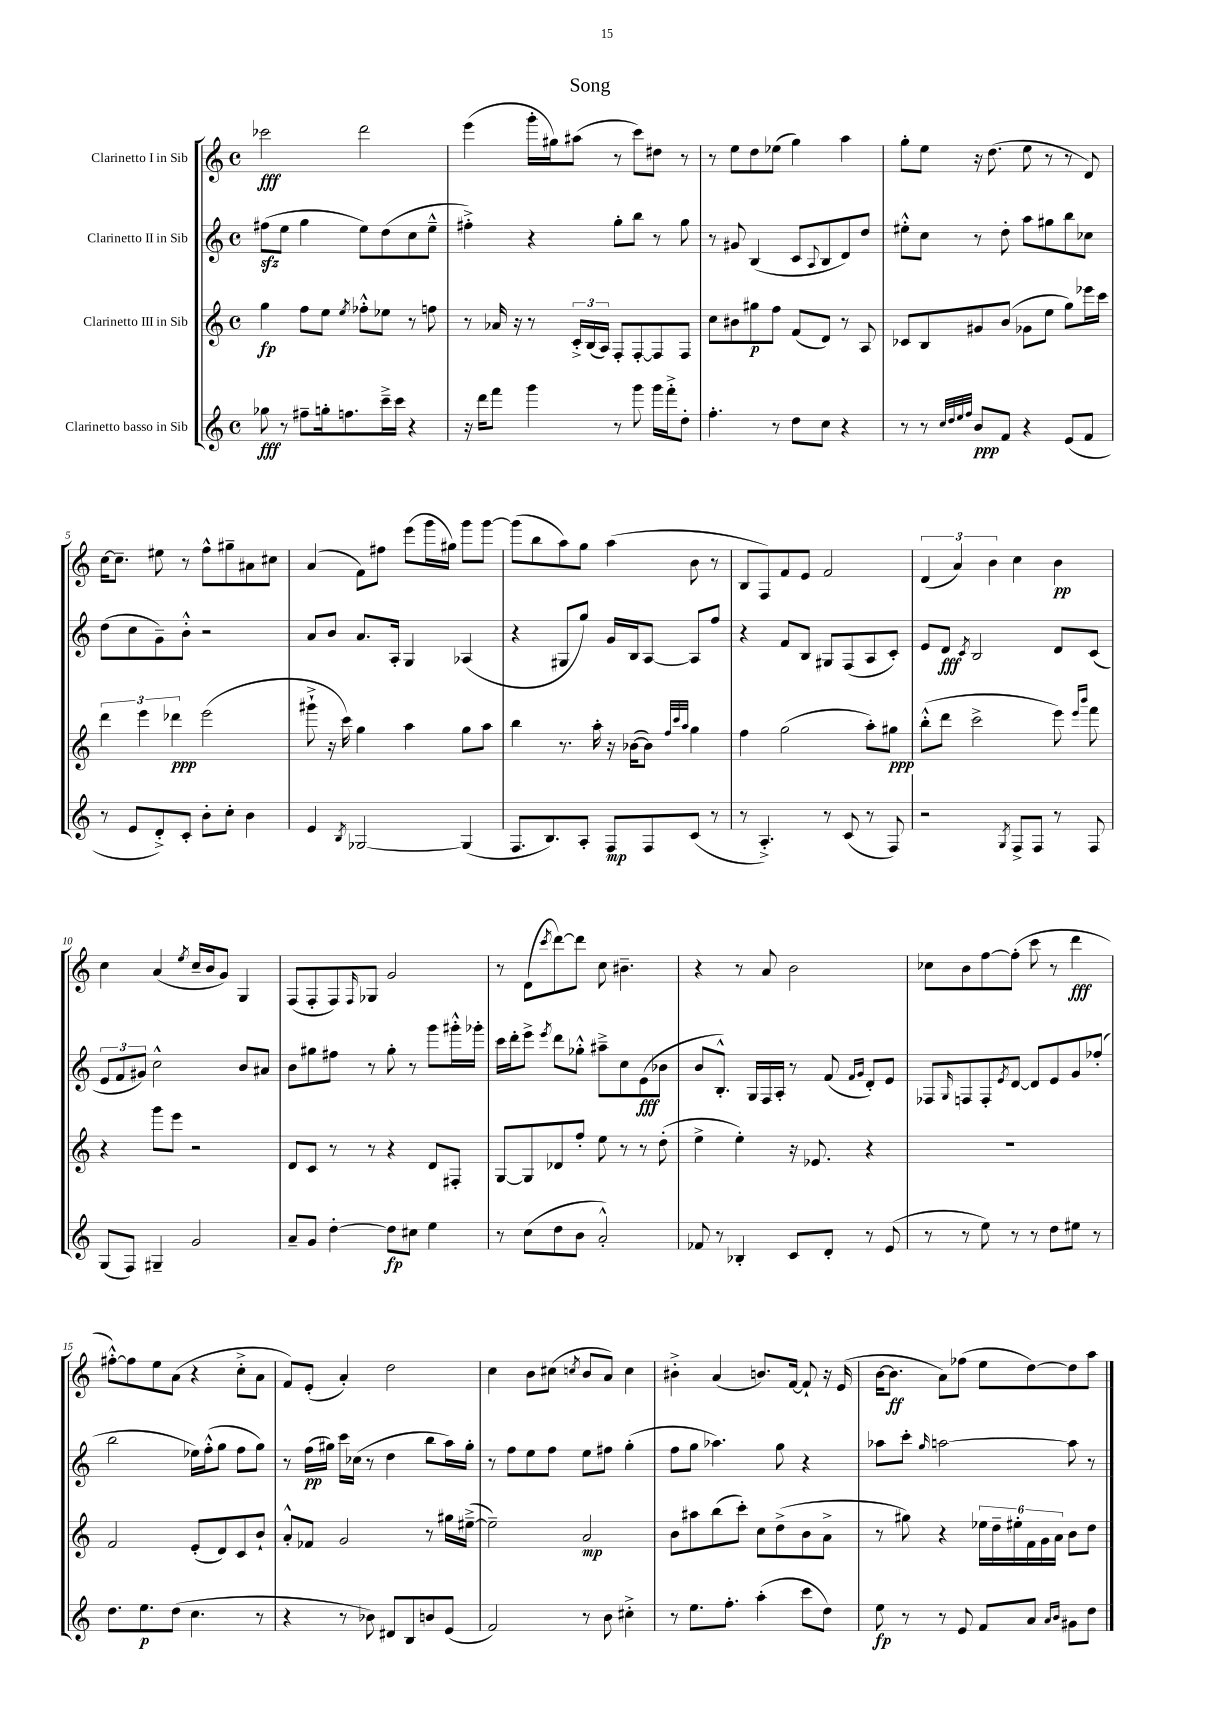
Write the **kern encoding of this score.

**kern	**kern	**kern	**kern
*staff4	*staff3	*staff2	*staff1
*clefG2	*clefG2	*clefG2	*clefG2
*k[]	*k[]	*k[]	*k[]
*M4/4	*M4/4	*M4/4	*M4/4
*met(c)	*met(c)	*met(c)	*met(c)
8gg-	4gg	(8ff#	2ccc-
8r	.	8ee	.
8ff#~	8ff	4gg	.
16gg'	8ee	.	.
8.ff	.	.	.
.	8qee	.	.
.	8ff-'^^	8ee)	2ddd
16ccc~^	8ee-	(8dd	.
16ccc	.	.	.
4r	8r	8cc	.
.	8ff	8ee~^^	.
=	=	=	=
16r	8r	4ff#'^)	(4eee
16ddd	.	.	.
8fff	16a-	.	.
.	16r	.	.
4ggg	8r	4r	16ggg'
.	.	.	16gg#)
.	24c'^	.	(8aa#
.	(24B	.	.
.	24A)	.	.
8r	8F'	8gg'	8r
8ggg	[8F'	8bb	8ccc)
16ggg	8F]	8r	8dd#
16fff'^	.	.	.
8dd'	8F	8gg	8r
=	=	=	=
4.ff'	8cc	8r	8r
.	8b#	8g#	8ee
.	8gg#	(4B	8dd
8r	8ff	.	(8ee-
8dd	(8f	8c	4gg)
.	.	8qqA	.
8cc	8d)	8B	.
4r	8r	8d)	4aa
.	8A	8dd	.
=	=	=	=
8r	8c-	8ee#'^^	8gg'
8r	8B	8cc	8ee
32qqcc	.	.	.
32qqdd	.	.	.
32qqee	.	.	.
32qqff	.	.	.
8b	8g#	8r	16r
.	.	.	(8.dd
8f	(8b	8dd'	.
4r	8g-	8aa	8ee
.	8ee	8gg#	8r
(8e	8gg)	8bb	8r
8f	16eee-	8cc-	8d)
.	16ccc	.	.
=	=	=	=
8r	6ddd	(8dd	[16cc
.	.	.	8.cc~]
8e	.	8cc	.
.	6eee	.	.
8d'^)	.	8g~)	8ee#
.	6ddd-	.	.
8c'	.	8b'^^	8r
8b'	(2eee	2r	8ff^^
8cc'	.	.	8gg#~
4b	.	.	8a#
.	.	.	8cc#
=	=	=	=
4e	8ggg#`^	8a	(4a
.	16r	8b	.
.	16ccc)	.	.
8qB	.	.	.
[2G-	4gg	8.a	8f)
.	.	.	8ff#
.	.	16A'	.
.	4aa	4G	(8eee
.	.	.	16ggg
.	.	.	16gg#)
(4G-]	8gg	(4A-	8ggg
.	8aa	.	[8ggg
=	=	=	=
8.F	4bb	4r	(8ggg]
.	.	.	8bb
8.B)	.	.	.
.	8.r	8G#	8aa)
8A'	.	8gg)	8gg
.	16aa'	.	.
8F	16r	16g	(4aa
.	([16b-	16B	.
8F	8b-])	[8A	.
.	32qqff	.	.
.	32qqccc	.	.
.	32qqaa	.	.
(8c	4gg	8A]	8b
8r	.	8ff	8r
=	=	=	=
8r	4ff	4r	8B
4.A'^)	.	.	8F)
.	(2gg	8f	8f
.	.	8B	8e
8r	.	8G#	2f
(8c	.	(8F	.
8r	8aa')	8A	.
8F)	8gg#	8c')	.
=	=	=	=
2r	(8bb'^^	8e	(6d
.	8ddd	8d	.
.	.	.	6a)
.	.	8qc	.
.	2ccc^	2B	.
.	.	.	6b
8qG	.	.	.
8F^	.	.	4cc
8F	.	.	.
8r	8eee)	8d	4b
.	16qqeee	.	.
.	16qqbbb	.	.
8F	8fff	(8c	.
=	=	=	=
(8G	4r	12e	4cc
.	.	12f	.
8F)	.	.	.
.	.	12g#)	.
4G#~	8ggg	2cc^^	(4a
.	8eee	.	.
.	.	.	8qee
2g	2r	.	16cc~
.	.	.	16b
.	.	.	8g)
.	.	8b	4G
.	.	8a#	.
=	=	=	=
8a~	8d	8b	(8F
8g	8c	8gg#	8F'
[4dd'	8r	8ff#	8F)
.	.	.	16qqF
.	8r	8r	8G-
8dd]	4r	8gg#'	2g
8cc#	.	8r	.
4ee	8d	8ggg	.
.	8F#'	16ggg#'^^	.
.	.	16ggg-'	.
=	=	=	=
8r	[8G	16ccc	8r
.	.	16ddd'	.
(8cc	8G]	8eee^	(8d
.	.	8qeee	8qccc
8dd	8d-	8ddd	[8ddd)
8b	8ff'	8gg-'^^	8ddd]
2a'^^)	8ee	8aa#~^	8cc
.	8r	8cc	4.b#~
.	8r	(8e	.
.	(8dd'	8b-	.
=	=	=	=
8f-	4ee^	8b	4r
8r	.	8.B'^^)	.
4B-'	4ee')	.	8r
.	.	16G	.
.	.	16F	8a
.	.	16A'	.
8c	16r	8r	2b
.	8.e-	.	.
8d'	.	(8f	.
.	.	16qqf	.
.	.	16qqg	.
8r	4r	8d')	.
(8e	.	8e	.
=	=	=	=
8r	1r	8F-	8cc-
.	.	16qqG	.
8r	.	8F	8b
8ee)	.	8F'	[8ff
.	.	8qe	.
8r	.	[8d	(8ff']
8r	.	8d]	8ccc
8dd	.	8e	8r
8ee#	.	8g	4ddd
8r	.	(8ff-'	.
=	=	=	=
8.dd	2f	2bb	[8ff#'^^)
.	.	.	8ff#]
8.ee	.	.	.
.	.	.	8ee
(8dd	.	.	(8a
4.cc	(8e'	16ee-)	4r
.	.	(16ff'^^	.
.	8d)	8gg	.
.	8c	8ff	8cc'^
8r	8b`	8gg)	8a
=	=	=	=
4r	8a'^^	8r	8f)
.	8f-	(16ff	(8e'
.	.	16gg#)	.
8r	2g	16ccc	4a')
.	.	(16cc-	.
8b-)	.	8r	.
8d#	.	4dd	2dd
8B	.	.	.
8b	8r	8bb	.
(8e	16gg#	16aa)	.
.	([16ee#~^	16gg#'	.
=	=	=	=
2f)	2ee#~])	8r	4cc
.	.	8ff	.
.	.	8ee	8b
.	.	8ff	(8cc#
.	.	.	8qcc
8r	2a	8ee	8b
8b	.	8ff#	8a)
4cc#'^	.	(4gg'	4cc
=	=	=	=
8r	8b	8ff	4b#'^
8.ee	8aa#	8gg	.
.	(8bb	4.aa-)	(4a
8.ff'	.	.	.
.	8ccc')	.	.
(4aa'	8cc	.	8.b)
.	(8dd^	8gg	.
.	.	.	[16f
8ccc	8b	4r	8f`]
8dd)	8a^	.	16r
.	.	.	(16e
=	=	=	=
8ee	8r	8aa-	[16b
.	.	.	8.b]
8r	8gg#)	8ccc'	.
.	.	16qqgg	.
8r	4r	[2aa	8a)
8e	.	.	(8ff-
8f	24ee-	.	8ee
.	24dd~	.	.
.	24ee#'	.	.
8a	24f	.	[8dd)
.	24g	.	.
.	24a	.	.
16qqa	.	.	.
16qqb	.	.	.
8g#	8b	8aa]	8dd]
8dd	8dd	8r	8aa
==	==	==	==
*-	*-	*-	*-
